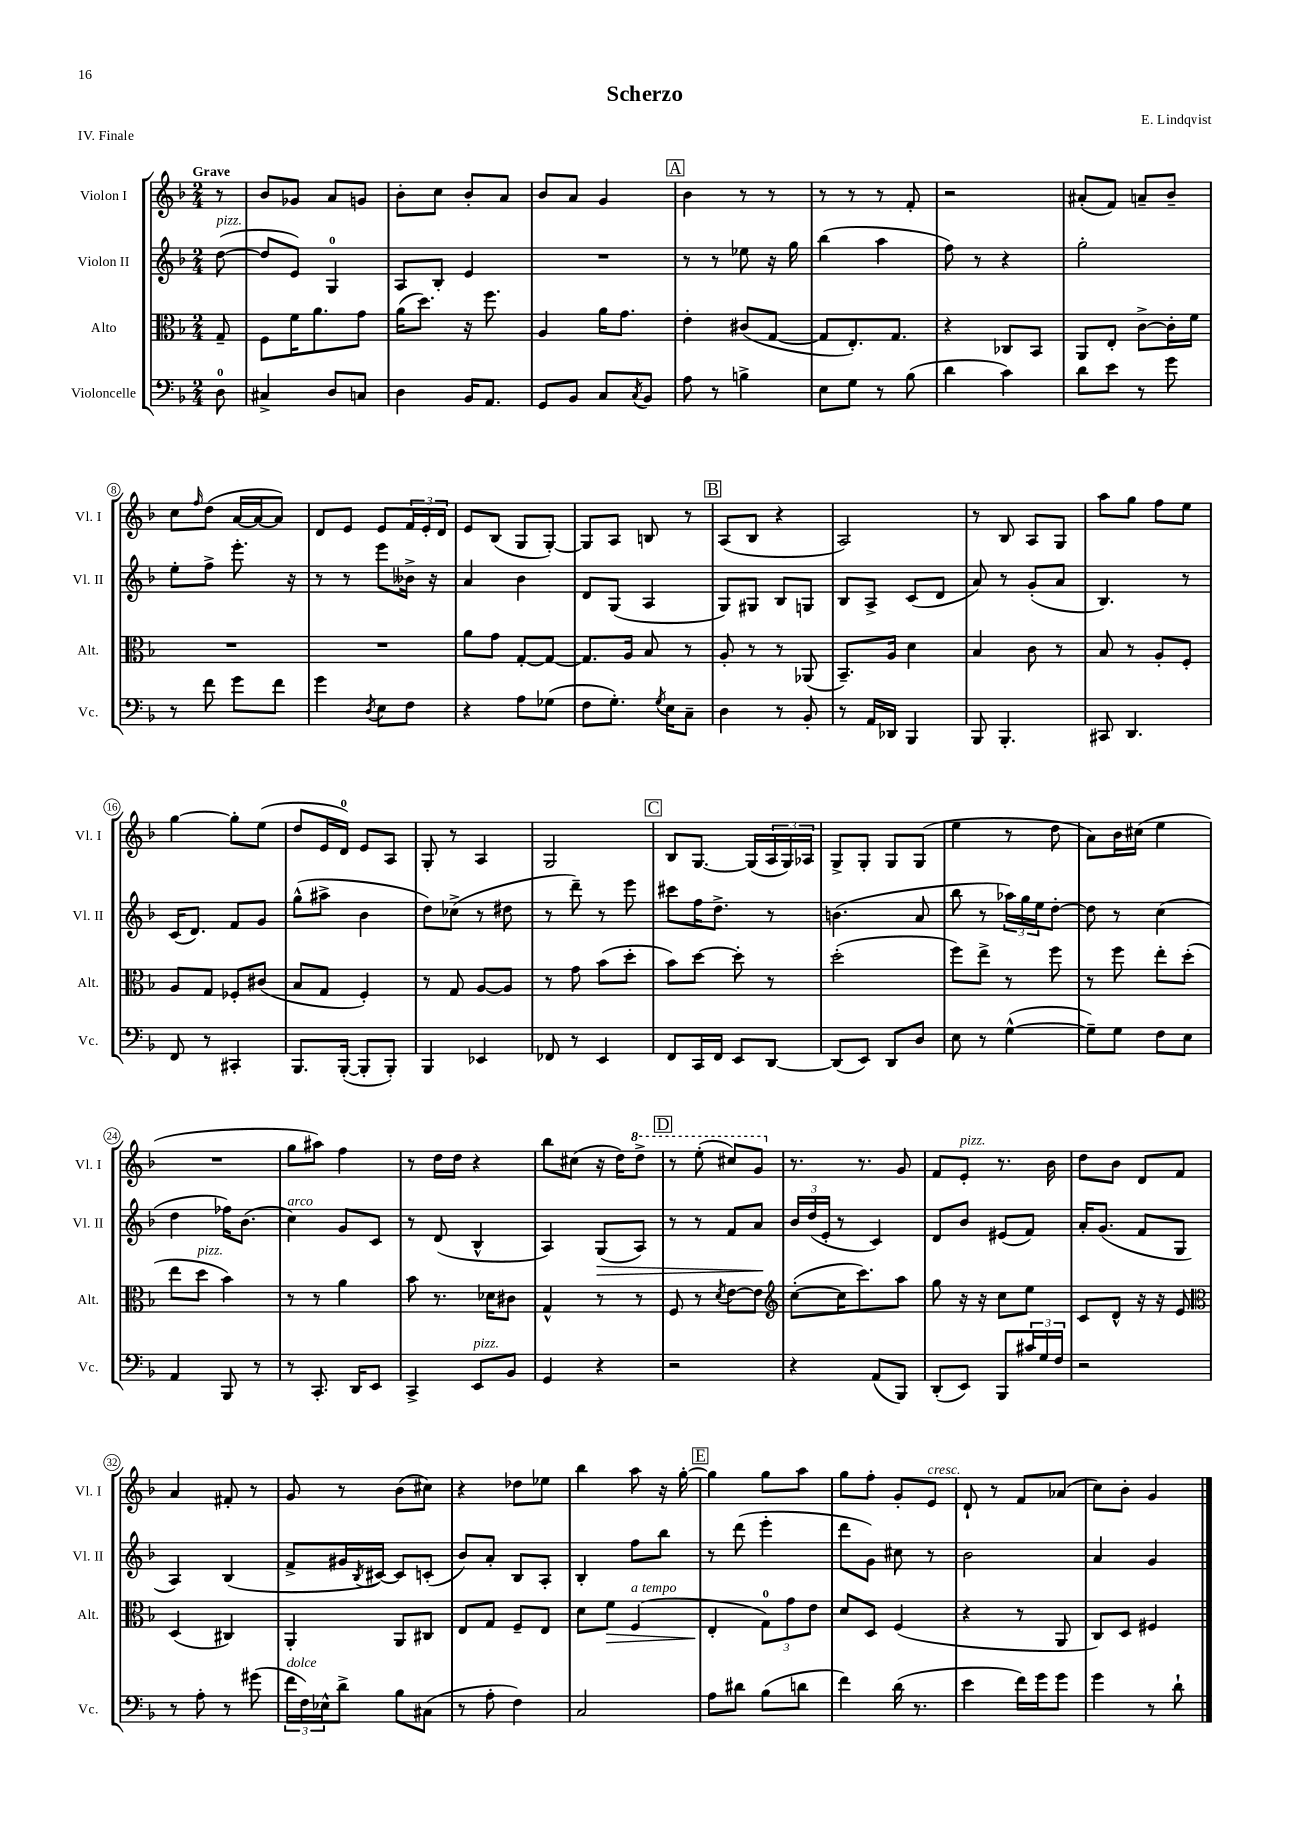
\header { title = "Scherzo" composer = "E. Lindqvist" piece = "IV. Finale" }
<<
\new StaffGroup <<
\new Staff = "s0" \with { instrumentName = "Violon I" shortInstrumentName = "Vl. I" } {
    \clef treble \key f \major \numericTimeSignature \time 2/4 \partial 8 \tempo "Grave"
    r8 |
    bes'8 ges'8 a'8 g'8 |
    bes'8-. c''8 bes'8-. a'8 |
    bes'8 a'8 g'4 |
    \mark \markup { \box "A" } bes'4 r8 r8 |
    r8 r8 r8 f'8-. |
    r2 |
    ais'8-.( f'8) a'8-- bes'8-- |
    c''8 \grace { f''16 } d''8( a'16~ a'16~ a'8) |
    d'8 e'8 e'8 \tuplet 3/2 { f'16 e'16-. d'16 } |
    e'8 bes8( g8 g8~-.) |
    g8 a8 b8 r8 |
    \mark \markup { \box "B" } a8( bes8 r4 |
    a2) |
    r8 bes8 a8 g8 |
    a''8 g''8 f''8 e''8 |
    g''4~ g''8-. e''8( |
    d''8 e'16 d'16-0) e'8 a8 |
    g8-. r8 a4 |
    g2 |
    \mark \markup { \box "C" } bes8 g8.~ g16( \tuplet 3/2 { a16 g16) aes16 } |
    g8-> g8-. g8 g8( |
    e''4 r8 d''8 |
    a'8) bes'16 cis''16( e''4 |
    R2 |
    g''8 ais''8) f''4 |
    r8 d''16 d''16 r4 |
    bes''8 cis''8( r16 d''16) \ottava #1 d'''8-> |
    \mark \markup { \box "D" } r8 e'''8-.( cis'''8) g''8 \ottava #0 |
    r8. r8. g'8 |
    f'8 e'8-.^\markup { \italic "pizz." } r8. bes'16 |
    d''8 bes'8 d'8 f'8 |
    a'4 fis'8-. r8 |
    g'8 r8 bes'8( cis''8) |
    r4 des''8 ees''8 |
    bes''4 a''8 r16 g''16~-. |
    \mark \markup { \box "E" } g''4 g''8 a''8 |
    g''8 f''8-. g'8-. e'8^\markup { \italic "cresc." } |
    d'8-! r8 f'8 aes'8( |
    c''8) bes'8-. g'4 \bar "|." |
}
\new Staff = "s1" \with { instrumentName = "Violon II" shortInstrumentName = "Vl. II" } {
    \clef treble \key f \major \numericTimeSignature \time 2/4 \partial 8
    d''8~^\markup { \italic "pizz." }( |
    d''8 e'8) g4-0 |
    a8 bes8-. e'4 |
    R2 |
    \mark \markup { \box "A" } r8 r8 ees''8 r16 g''16 |
    bes''4( a''4 |
    f''8) r8 r4 |
    g''2-. |
    e''8-. f''8-> e'''8.-. r16 |
    r8 r8 e'''8 beses'16-> r16 |
    a'4 bes'4 |
    d'8 g8( a4 |
    \mark \markup { \box "B" } g8) gis8 bes8 g8 |
    bes8 a8-> c'8( d'8 |
    a'8) r8 g'8-.( a'8 |
    bes4.) r8 |
    c'16( d'8.) f'8 g'8 |
    g''8-^( ais''8-> bes'4 |
    d''8) ces''8->( r8 dis''8 |
    r8 d'''8--) r8 e'''8 |
    \mark \markup { \box "C" } cis'''8 f''16 d''8.-> r8 |
    b'4.( a'8 |
    bes''8 r8 \tuplet 3/2 { aes''16) g''16 e''16 } d''8~-. |
    d''8 r8 c''4( |
    d''4 fes''16) bes'8.( |
    c''4^\markup { \italic "arco" }) g'8 c'8 |
    r8 d'8( bes4-^ |
    a4) g8\>( a8) |
    \mark \markup { \box "D" } r8 r8 f'8 a'8\! |
    \tuplet 3/2 { bes'16 d''16( e'16-. } r8 c'4) |
    d'8 bes'8 eis'8( f'8) |
    a'16-. g'8.( f'8 g8 |
    a4) bes4( |
    f'8-> gis'16 \acciaccatura { bes8 } cis'16~) cis'8 c'8-.( |
    bes'8) a'8-. bes8 a8-. |
    bes4-. f''8 bes''8 |
    \mark \markup { \box "E" } r8 d'''8( e'''4-. |
    d'''8 g'8) cis''8 r8 |
    bes'2 |
    a'4 g'4 \bar "|." |
}
\new Staff = "s2" \with { instrumentName = "Alto" shortInstrumentName = "Alt." } {
    \clef alto \key f \major \numericTimeSignature \time 2/4 \partial 8
    g8-- |
    f8 f'16 a'8. g'8 |
    a'16( d''8.) r16 f''8. |
    a4 a'16 g'8. |
    \mark \markup { \box "A" } e'4-. cis'8( g8~ |
    g8 e8.-.) g8. |
    r4 ces8 bes,8 |
    a,8 e8-. c'8~-> c'16-. f'16 |
    R2 |
    R2 |
    a'8 g'8 g8~-. g8~ |
    g8. a16 bes8 r8 |
    \mark \markup { \box "B" } a8-. r8 r8 aes,8( |
    bes,8.--) a16 d'4 |
    bes4 c'8 r8 |
    bes8 r8 a8-. f8-. |
    a8 g8 fes8-. cis'8( |
    bes8 g8 f4-.) |
    r8 g8 a8~ a8 |
    r8 g'8 bes'8( d''8-. |
    \mark \markup { \box "C" } bes'8) d''8~ d''8-. r8 |
    d''2-.( |
    f''8) e''8-> r8 f''8 |
    r8 f''8 e''8-. d''8-.( |
    e''8 d''8^\markup { \italic "pizz." } bes'4) |
    r8 r8 a'4 |
    bes'8 r8. des'16 cis'8 |
    g4-^ r8 r8 |
    \mark \markup { \box "D" } f8 r8 \acciaccatura { d'8 } e'8~ e'8 |
    \clef treble c''8~-.( c''16 c'''8.) a''8 |
    g''8 r16 r16 c''8 e''8 |
    c'8 d'8-^ r16 r16 e'8 |
    \clef alto d4( cis4) |
    a,4-. a,8 cis8 |
    e8 g8 f8-- e8 |
    d'8 f'8\> f4^\markup { \italic "a tempo" }( |
    \mark \markup { \box "E" } e4-.\! \tuplet 3/2 { g8-0) g'8 e'8 } |
    d'8 d8 f4( |
    r4 r8 a,8 |
    c8) d8 fis4 \bar "|." |
}
\new Staff = "s3" \with { instrumentName = "Violoncelle" shortInstrumentName = "Vc." } {
    \clef bass \key f \major \numericTimeSignature \time 2/4 \partial 8
    d8-0 |
    cis4-> d8 c8 |
    d4 bes,16 a,8. |
    g,8 bes,8 c8 \acciaccatura { c8 } bes,8 |
    \mark \markup { \box "A" } a8 r8 b4-> |
    e8 g8 r8 bes8( |
    d'4 c'4) |
    d'8 e'8 r8 g'8 |
    r8 f'8 g'8 f'8 |
    g'4 \acciaccatura { d8 } e8 f8 |
    r4 a8 ges8( |
    f8 g8.-.) \acciaccatura { g8 } e16 c8-- |
    \mark \markup { \box "B" } d4 r8 bes,8-. |
    r8 a,16 des,16 bes,,4 |
    bes,,8 bes,,4.-. |
    cis,8 d,4. |
    f,8 r8 cis,4-. |
    bes,,8. bes,,16~-.( bes,,8-. bes,,8-.) |
    bes,,4 ees,4 |
    fes,8 r8 e,4 |
    \mark \markup { \box "C" } f,8 c,16 f,16 e,8 d,8~ |
    d,8( e,8) d,8 d8 |
    e8 r8 g4~-^( |
    g8--) g8 f8 e8 |
    a,4 bes,,8 r8 |
    r8 c,8.-. d,16 e,8 |
    c,4-> e,8^\markup { \italic "pizz." } bes,8 |
    g,4 r4 |
    \mark \markup { \box "D" } r2 |
    r4 a,8( bes,,8) |
    d,8-.( e,8) bes,,8 \tuplet 3/2 { cis'16 g16 f16 } |
    r2 |
    r8 a8-. r8 gis'8( |
    \tuplet 3/2 { f'16^\markup { \italic "dolce" } f16) ees16-^ } d'8-> bes8 cis8( |
    r8 a8-. f4) |
    c2 |
    \mark \markup { \box "E" } a8 dis'8 bes8( d'8 |
    f'4) d'16( r8. |
    e'4 f'16) g'16 g'8 |
    g'4 r8 d'8-! \bar "|." |
}
>>
>>
\layout { \context { \Score \override BarNumber.stencil = #(make-stencil-circler 0.1 0.3 ly:text-interface::print) } }
